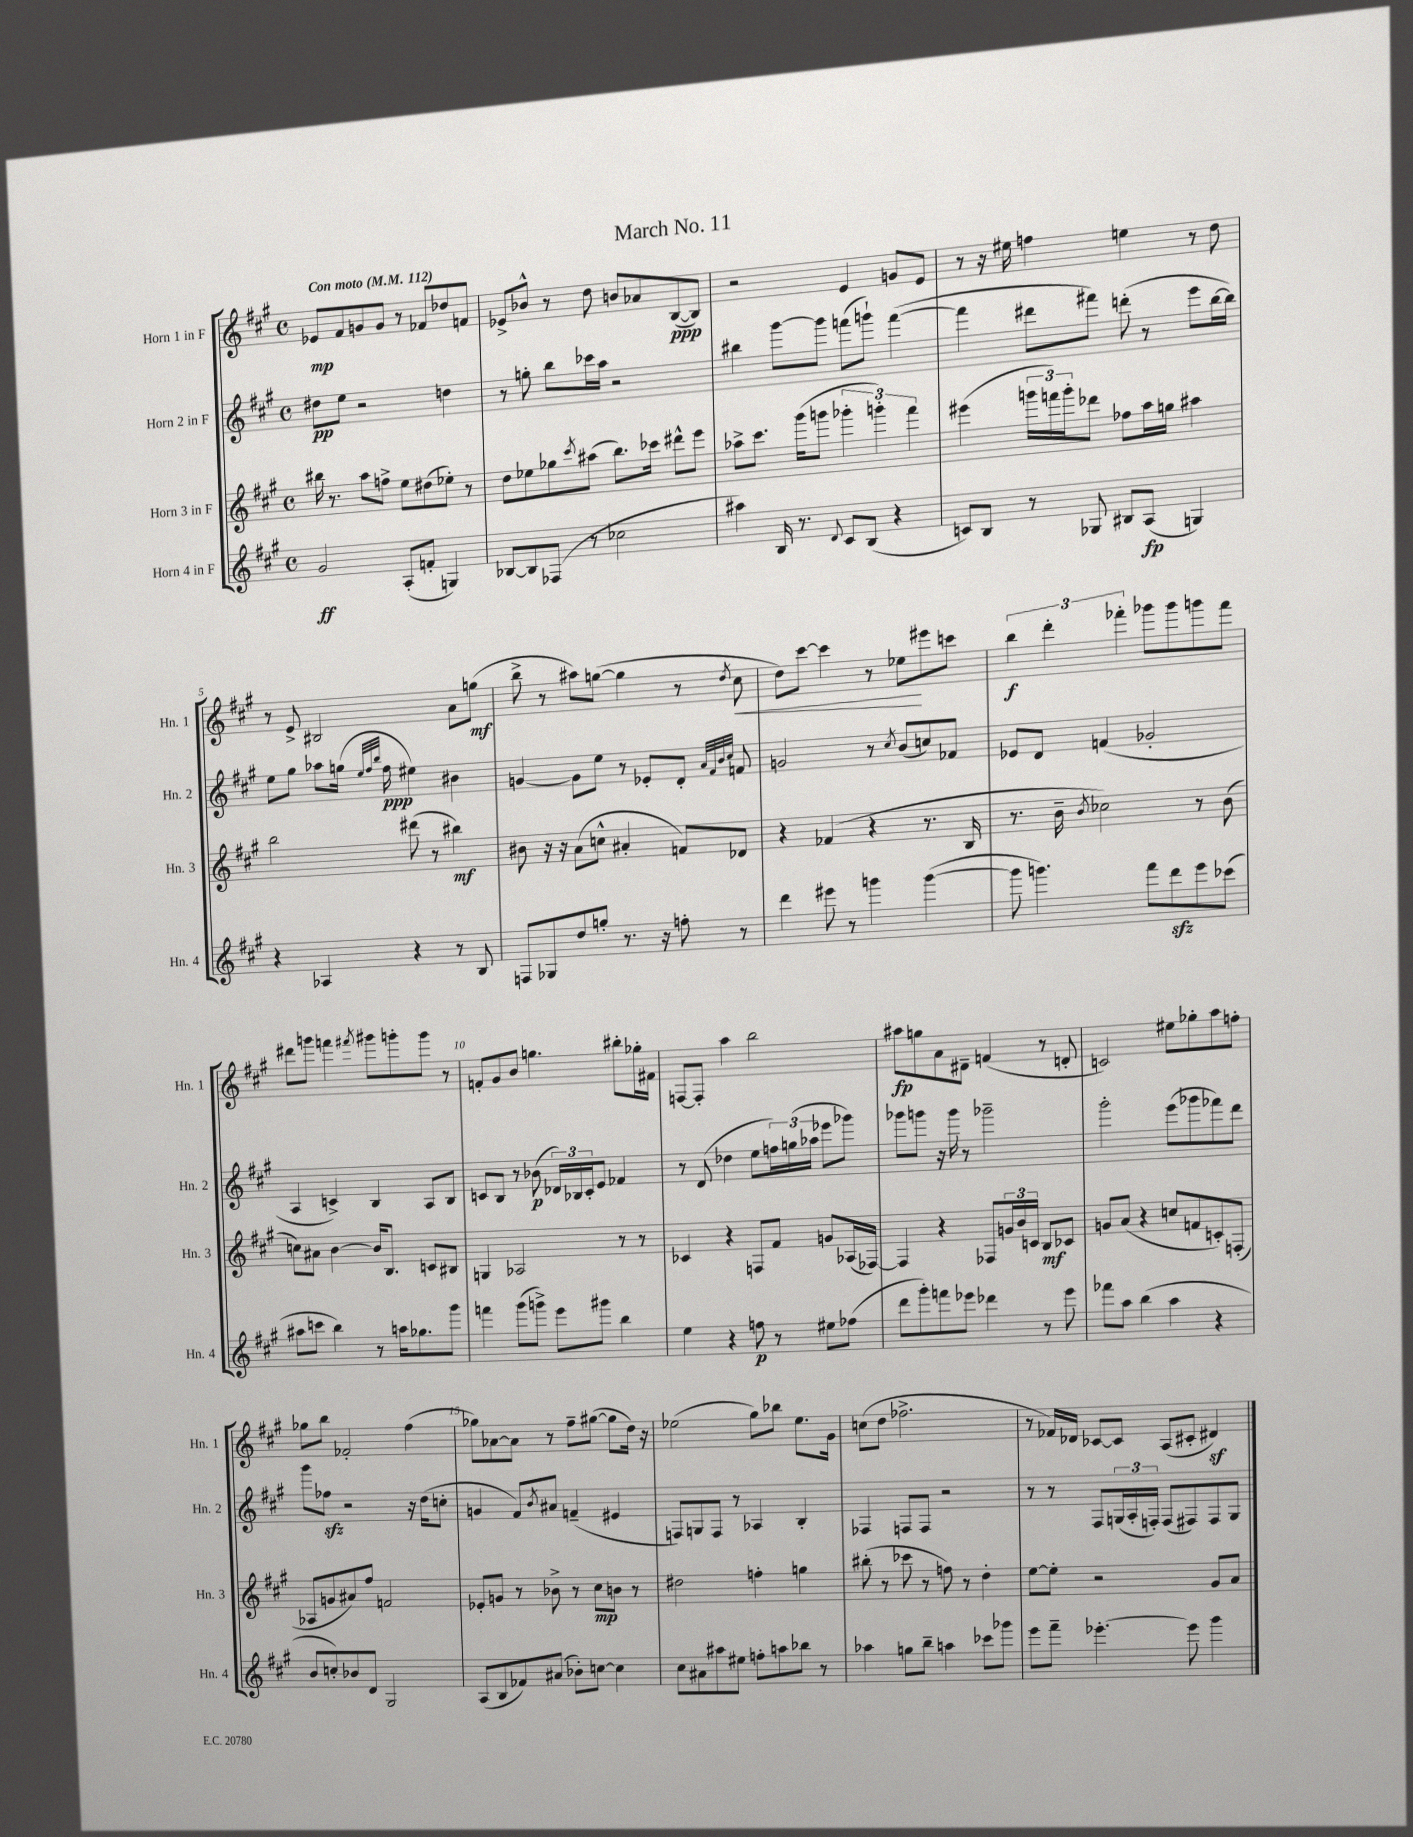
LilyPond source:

\header { title = "March No. 11" }
<<
\new StaffGroup <<
\new Staff = "s0" \with { instrumentName = "Horn 1 in F" shortInstrumentName = "Hn. 1" } {
    \clef treble \key a \major \defaultTimeSignature \time 4/4 \tempo "Con moto" 4 = 112
    ees'8\mp fis'8 g'8 g'8 r8 fes'8 des''8 f'8 |
    ees'8-> bes'8-^ r8 d''8 b'8 aes'8 b8~\ppp( b8) |
    r2 e'4 g'8 e'8 |
    r8 r16 eis''16 f''4 e''4 r8 d''8 |
    r8 e'8-> bis2 a'8 g''8\mf( |
    b''8-> r8 ais''8) g''8~( g''4 r8 \acciaccatura { d''8 } cis''8\< |
    d''8) cis'''8~ cis'''4 r8 ees''8\! eis'''8 c'''8 |
    \tuplet 3/2 { b''4\f d'''4-. fes'''4-. } ges'''8 ges'''8 g'''8 fes'''8 |
    dis'''8 g'''8 f'''4 \acciaccatura { fis'''8 } gis'''8 g'''8-. g'''8 r8 |
    f'8-. gis'8 b'8 g''4. bis''8-. ges''16-. fis'16 |
    f8~ f8-. a''4 b''2 |
    ais''8\fp g''8 a'8 dis'8-- f'4( r8 d'8-. |
    c'2) eis''8 ges''8-. a''8 f''8-. |
    ges''8 b''8 fes'2-. fis''4( |
    ges''8) aes'8~ aes'8 r8 fis''8-- gis''8~( gis''8 d''16) r16 |
    ees''2( gis''8) bes''8 ees''8. gis'16 |
    c''8( d''8 fes''2.-> |
    r8 fes'16) des'16 ces'8~ ces'8 a8( cis'8-. dis'4\sf) \bar "|." |
}
\new Staff = "s1" \with { instrumentName = "Horn 2 in F" shortInstrumentName = "Hn. 2" } {
    \clef treble \key a \major \defaultTimeSignature \time 4/4
    dis''8\pp e''8 r2 d''4 |
    r8 g''8-. b''8 ces'''16 a''16 r2 |
    bis''4 gis'''8~ gis'''8 f'''8( g'''8-!) f'''4~( |
    f'''4 dis'''8 fis'''8) d'''8-.( r8 e'''8 b''16~ b''16) |
    e''8 gis''8 aes''8 g''16( \grace { e''32 fis''32 b''32 } fis''16\ppp eis''4) bis'4 |
    g'4~ g'8 e''8 r8 ees'8-. d'8-. \grace { a'32 fis'32 b'32 cis''32 } f'8 |
    g'2 r8 \acciaccatura { cis''8 } b'8( c''8) fes'8 |
    ees'8 d'8 f'4( ges'2-. |
    a4 c'4->) b4 a8 b8 |
    c'8 b8 r8 bes'8\p( \tuplet 3/2 { des'16) bes16 c'16-. } e'8 fes'4 |
    r8 d'8( des''4 e''8 \tuplet 3/2 { f''16) g''16( aes''16 } ees'''8 ges'''8) |
    ges'''8 g'''8 r16 g'''16 r8 ges'''2-- |
    gis'''2-. e'''8( ges'''8 fes'''8) d'''8 |
    gis'''8 fes''8\sfz r2 r16 d''16( c''8-. |
    g'4 fis'8) \acciaccatura { b'8 } ais'8 f'4--( eis'4 |
    f8) g8 f8 r8 aes4 b4-. |
    fes4 f8 f8 r2 |
    r8 r8 fis8 \tuplet 3/2 { g16( a16-. f16-.) } f8( fis8) fis8 g8 \bar "|." |
}
\new Staff = "s2" \with { instrumentName = "Horn 3 in F" shortInstrumentName = "Hn. 3" } {
    \clef treble \key a \major \defaultTimeSignature \time 4/4
    bis''16 r8. a''8 f''8-> e''8 dis''8( ees''8-.) r8 |
    d''8 ees''8 ges''8 \acciaccatura { cis'''8 } ais''8( b''8.) ces'''16 dis'''8-^ e'''8 |
    aes''8-> cis'''8. gis'''16( g'''8 \tuplet 3/2 { ges'''4-. g'''4-.) fis'''4 } |
    eis'''4( \tuplet 3/2 { g'''16 f'''16) g'''16-. } des'''8 fes''8 a''16 g''16 ais''4 |
    b''2 dis'''8( r8 bis''4\mf) |
    bis'8 r16 r16 a'8( c''8-^ ais'4-. f'8) des'8 |
    r4 fes'4( r4 r8. b16 |
    r8. b'16-- \acciaccatura { b'8 } ces''2) r8 b'8( |
    c''8) ais'8 b'4~ b'16 b8. c'8 bis8 |
    g4 aes2 r8 r8 |
    ces'4 r4 f8 fis'8 g'8 aes16( fes16~) |
    fes4 r4 fes8 \tuplet 3/2 { g'16 b'16 c'16 } b8\mf ces'8 |
    g'8 a'8( r4 c''8 f'8 c'8-.) f8-.( |
    aes8 g'8 ais'8) fis''8 f'2 |
    ees'8-. g'8 r8 bes'8-> r8 cis''8\mp b'8 r8 |
    dis''2 f''4-. g''4 |
    bis''8-.( r8 ces'''8 r8 f''8) r8 d''4-. |
    e''8~ e''8-. r2 gis'8 a'8 \bar "|." |
}
\new Staff = "s3" \with { instrumentName = "Horn 4 in F" shortInstrumentName = "Hn. 4" } {
    \clef treble \key a \major \defaultTimeSignature \time 4/4
    gis'2\ff a8-.( f'8-. g4) |
    bes8~ bes8 fes8( r8 ces''2 |
    ais''4) b16 r8. \appoggiatura { d'8 } cis'8 b8( r4 |
    c'8) b8 r8 ges8 bis8 a8\fp( g4) |
    r4 aes4 r4 r8 b8 |
    f8 ges8 d''8 g''8-. r8. r16 f''8-. r8 |
    d'''4 eis'''8 r8 g'''4 g'''4~( |
    g'''8 g'''4.) fis'''8 d'''8\sfz e'''8 ces'''8( |
    ais''8 c'''8 b''4) r8 a''16 ges''8. gis'''8 |
    f'''4 gis'''8( g'''8->) e'''8 gis'''8 b''4 |
    e''4 r4 f''8\p r8 eis''8 fes''8( |
    d'''8 gis'''8-.) f'''8 ees'''8 des'''4 r8 ees'''8 |
    fes'''8 a''8 b''4( a''4 r4 |
    b'8 c''8-.) bes'8 d'8 gis2 |
    a8( b8 fes'8) ais'8( bes'8-.) c''8~ c''4 |
    cis''8 ais'8 ais''8 eis''8 f''8-. a''8 bes''8 r8 |
    aes''4 g''8 b''8-- a''4 ces'''8 ges'''8 |
    e'''8 fis'''8-- ees'''4.~-. ees'''8 gis'''4 \bar "|." |
}
>>
>>
\layout { \context { \Score \override BarNumber.break-visibility = ##(#f #t #t) barNumberVisibility = #(every-nth-bar-number-visible 5) } }
